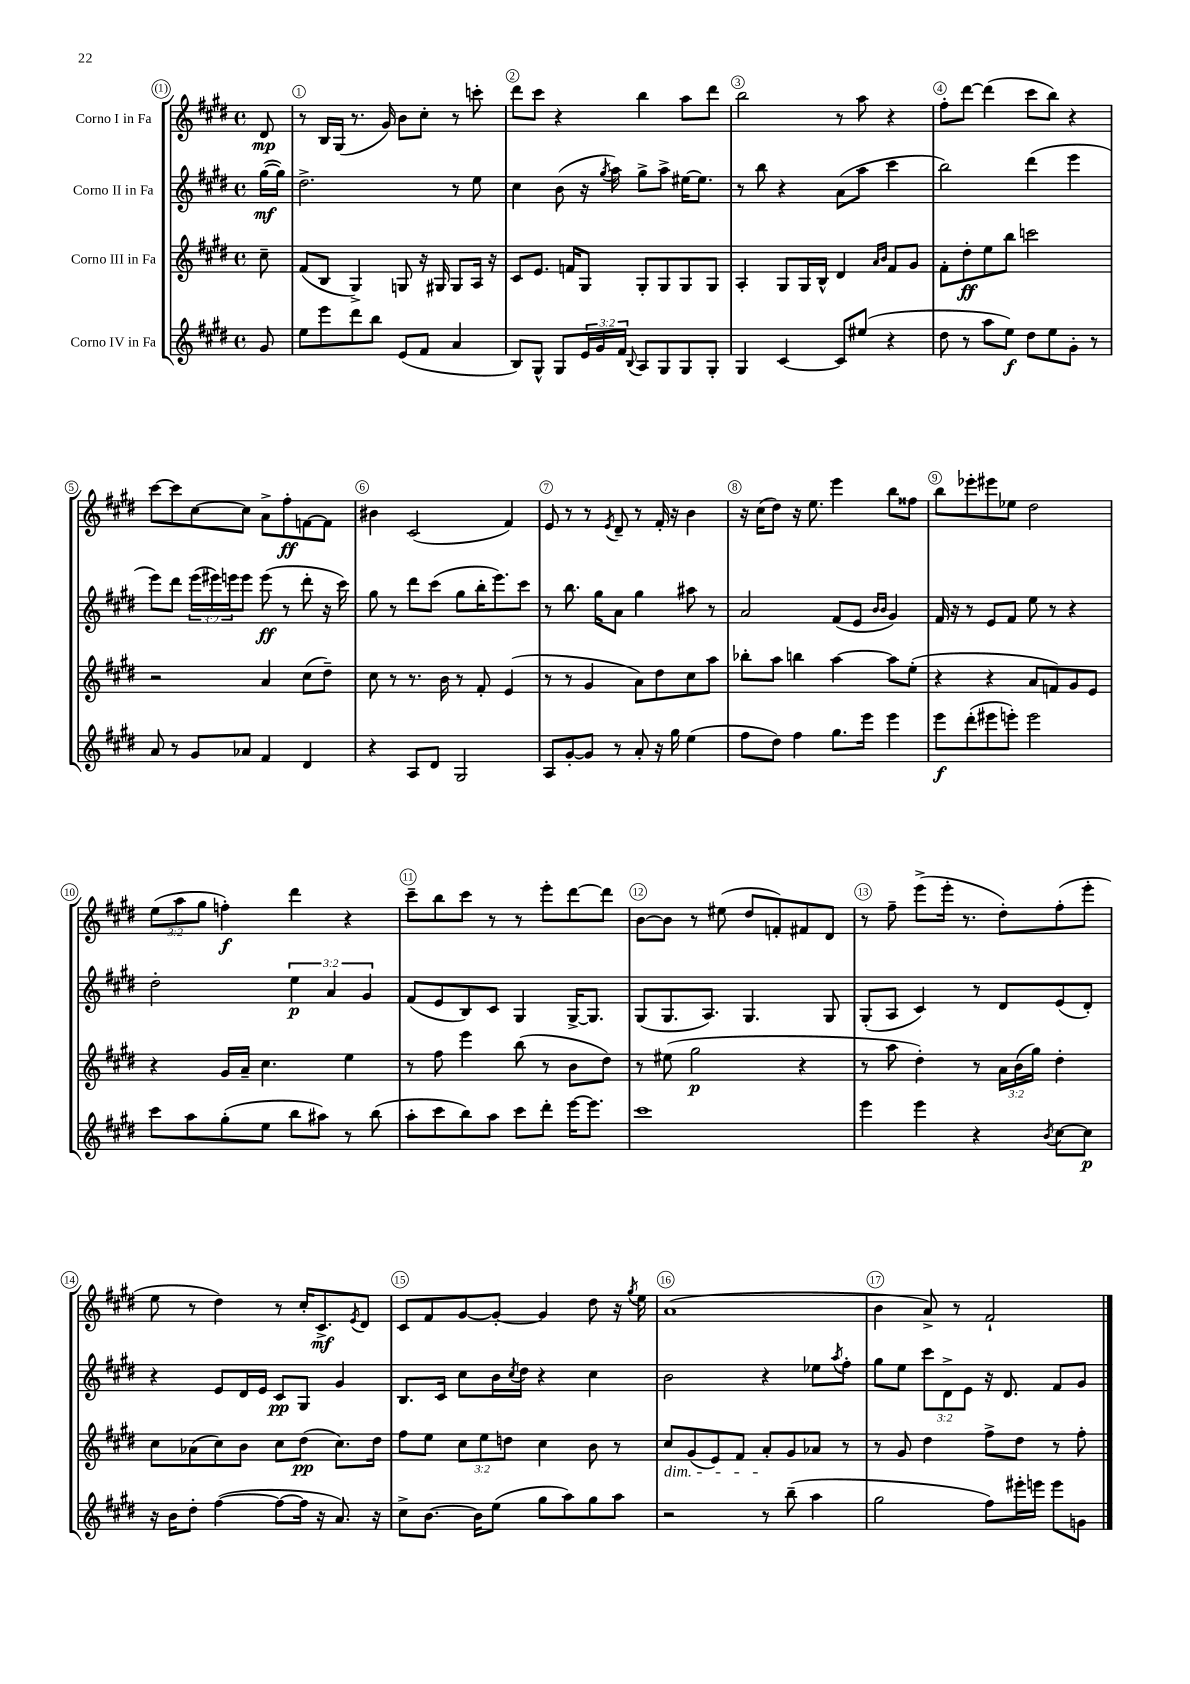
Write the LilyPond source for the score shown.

<<
\new StaffGroup <<
\new Staff = "s0" \with { instrumentName = "Corno I in Fa" } {
    \clef treble \key e \major \defaultTimeSignature \time 4/4 \override Staff.TupletNumber.text = #tuplet-number::calc-fraction-text \partial 8
    dis'8\mp |
    r8 b16 gis16( r8. gis'16) b'8 cis''8-. r8 c'''8-. |
    dis'''8 cis'''8 r4 b''4 a''8 dis'''8 |
    b''2 r8 a''8 r4 |
    fis''8-. dis'''8~ dis'''4( cis'''8 b''8) r4 |
    cis'''8~ cis'''8 cis''8~ cis''8 a'8-> fis''8-.\ff f'8~ f'8 |
    bis'4 cis'2( fis'4) |
    e'8 r8 r8 \acciaccatura { e'8 } dis'8-- r8 fis'16-. r16 b'4 |
    r16 cis''16( dis''8) r16 e''8. e'''4 b''8 fisis''8 |
    b''8 ees'''8-. eis'''8 ees''8 dis''2 |
    \tuplet 3/2 { e''8( a''8 gis''8 } f''4-.\f) dis'''4 r4 |
    cis'''8-- b''8 cis'''8 r8 r8 e'''8-. dis'''8~ dis'''8 |
    b'8~ b'8 r8 eis''8( dis''8 f'8-.) fis'8 dis'8 |
    r8 fis''8-- e'''8->( e'''16-. r8. dis''8-.) fis''8-.( e'''8-. |
    e''8 r8 dis''4) r8 cis''16-. cis'8.->\mf \acciaccatura { e'8 } dis'8 |
    cis'8 fis'8 gis'8~ gis'8~-. gis'4 dis''8 r16 \acciaccatura { gis''8 } e''16 |
    a'1( |
    b'4 a'8->) r8 fis'2-! \bar "|." |
}
\new Staff = "s1" \with { instrumentName = "Corno II in Fa" } {
    \clef treble \key e \major \defaultTimeSignature \time 4/4 \override Staff.TupletNumber.text = #tuplet-number::calc-fraction-text \partial 8
    gis''16~\mf( gis''16) |
    dis''2.-> r8 e''8 |
    cis''4 b'8( r16 \acciaccatura { gis''8 } a''16) gis''8-> a''8-> eis''16~ eis''8. |
    r8 b''8 r4 a'8( a''8 cis'''4 |
    b''2) dis'''4( e'''4 |
    e'''8) dis'''8 \tuplet 3/2 { e'''16( eis'''16) e'''16 } e'''8 e'''8\ff( r8 dis'''8-. r16 cis'''16) |
    gis''8 r8 dis'''8 cis'''8( gis''8 b''16-. e'''8.) cis'''8 |
    r8 b''8. gis''16 a'8 gis''4 ais''8 r8 |
    a'2 fis'8( e'8 \grace { b'16 b'16 } gis'4) |
    fis'16 r16 r8 e'8 fis'8 e''8 r8 r4 |
    dis''2-. \tuplet 3/2 { e''4\p a'4 gis'4 } |
    fis'8( e'8 b8) cis'8 gis4 gis16~-> gis8. |
    gis8( gis8. a8.) gis4. gis8 |
    gis8-.( a8 cis'4) r8 dis'8 e'8( dis'8-.) |
    r4 e'8 dis'16 e'16 cis'8\pp gis8 gis'4 |
    b8. cis'16 cis''8 b'16 \acciaccatura { cis''8 } dis''16 r4 cis''4 |
    b'2 r4 ees''8 \acciaccatura { a''8 } fis''8-. |
    gis''8 e''8 \tuplet 3/2 { cis'''8 dis'8-> e'8 } r16 dis'8. fis'8 gis'8 \bar "|." |
}
\new Staff = "s2" \with { instrumentName = "Corno III in Fa" } {
    \clef treble \key e \major \defaultTimeSignature \time 4/4 \override Staff.TupletNumber.text = #tuplet-number::calc-fraction-text \partial 8
    cis''8-- |
    fis'8( b8 gis4->) g8 r16 gis16 gis8 a16 r16 |
    cis'8 e'8. f'16 gis8 gis8-. gis8 gis8 gis8 |
    a4-. gis8 gis16 b16-^ dis'4 \grace { a'16 b'16 } fis'8 gis'8 |
    fis'8-. dis''8-.\ff e''8 b''8 c'''2 |
    r2 a'4 cis''8( dis''8--) |
    cis''8 r8 r8. b'16 r8 fis'8-. e'4( |
    r8 r8 gis'4 a'8) dis''8 cis''8 a''8 |
    bes''8-. a''8 b''4 a''4~ a''8 e''8-.( |
    r4 r4 a'8 f'8) gis'8 e'8 |
    r4 gis'16 a'16-- cis''4. e''4 |
    r8 fis''8 e'''4 b''8( r8 b'8 dis''8) |
    r8 eis''8( gis''2\p r4 |
    r8 a''8 dis''4-.) r8 \tuplet 3/2 { a'16 b'16( gis''16) } dis''4-. |
    cis''8 aes'8( cis''8) b'8 cis''8 dis''8\pp( cis''8.) dis''16 |
    fis''8 e''8 \tuplet 3/2 { cis''8 e''8 d''8 } cis''4 b'8 r8 |
    cis''8\dim gis'8( e'8) fis'8 a'8-.\! gis'8 aes'8 r8 |
    r8 gis'8 dis''4 fis''8-> dis''8 r8 fis''8-. \bar "|." |
}
\new Staff = "s3" \with { instrumentName = "Corno IV in Fa" } {
    \clef treble \key e \major \defaultTimeSignature \time 4/4 \override Staff.TupletNumber.text = #tuplet-number::calc-fraction-text \partial 8
    gis'8 |
    e''8 e'''8 dis'''8 b''8 e'8( fis'8 a'4 |
    b8) gis8-^ gis8 \tuplet 3/2 { e'16 gis'16 fis'16 } \appoggiatura { b8 } a8 gis8 gis8 gis8-. |
    gis4 cis'4~ cis'8 eis''8( r4 |
    dis''8 r8 a''8 e''8\f) dis''8 e''8 gis'8-. r8 |
    a'8 r8 gis'8 aes'8 fis'4 dis'4 |
    r4 a8 dis'8 gis2 |
    a8 gis'8~-. gis'8 r8 a'8-. r16 gis''16 e''4( |
    fis''8 dis''8) fis''4 gis''8. e'''16 e'''4 |
    e'''8\f dis'''8-.( eis'''8 e'''8-.) e'''2 |
    cis'''8 a''8 gis''8-.( e''8 b''8 ais''8) r8 b''8( |
    a''8-. cis'''8 b''8) a''8 cis'''8 dis'''8-. e'''16~ e'''8. |
    cis'''1 |
    e'''4 e'''4 r4 \acciaccatura { b'8 } cis''8~ cis''8\p |
    r16 b'16 dis''8-. fis''4~( fis''8~ fis''16 r16 a'8.) r16 |
    cis''8-> b'8.~ b'16 e''8( gis''8 a''8) gis''8 a''8 |
    r2 r8 b''8--( a''4 |
    gis''2 fis''8) eis'''16-. e'''16 e'''8 g'8 \bar "|." |
}
>>
>>
\layout { \context { \Score \override BarNumber.break-visibility = ##(#f #t #t) barNumberVisibility = #all-bar-numbers-visible \override BarNumber.stencil = #(make-stencil-circler 0.1 0.3 ly:text-interface::print) } }
